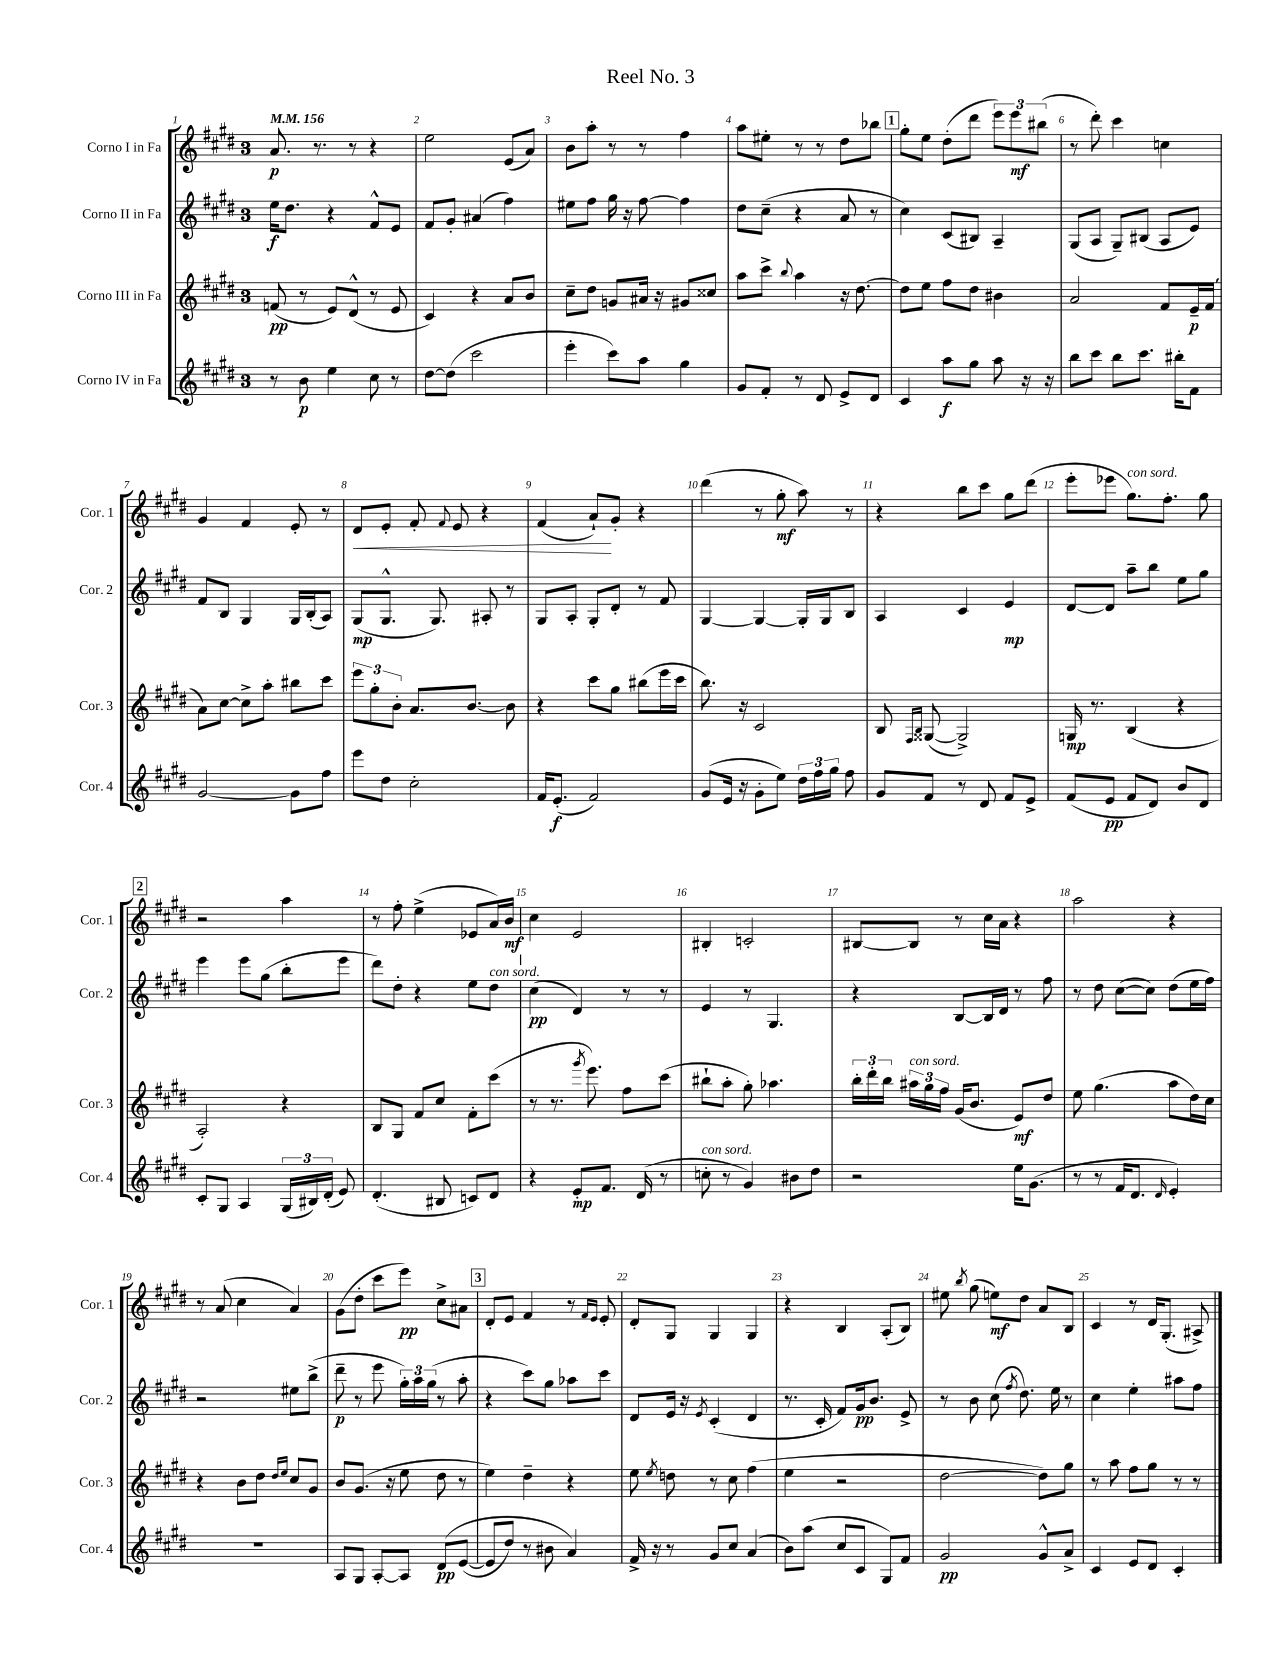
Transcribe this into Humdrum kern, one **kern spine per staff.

**kern	**kern	**kern	**kern
*staff4	*staff3	*staff2	*staff1
*clefG2	*clefG2	*clefG2	*clefG2
*k[f#c#g#d#]	*k[f#c#g#d#]	*k[f#c#g#d#]	*k[f#c#g#d#]
*M3/4	*M3/4	*M3/4	*M3/4
*MM156	*MM156	*MM156	*MM156
8r	(8f	16ee	8.a
.	.	8.dd#	.
8b	8r	.	.
.	.	.	8.r
4ee	8e)	4r	.
.	(8d#^^	.	8r
8cc#	8r	8f#^^	4r
8r	8e	8e	.
=	=	=	=
[8dd#	4c#)	8f#	2ee
(8dd#]	.	8g#'	.
2ccc#	4r	(4a#	.
.	8a	4ff#)	(8e
.	8b	.	8a)
=	=	=	=
4eee'	8cc#~	8ee#	8b
.	8dd#	8ff#	8aa'
8ccc#)	8g	16gg#	8r
.	.	16r	.
8aa	16a#	[8ff#	8r
.	16r	.	.
4gg#	8g#	4ff#]	4ff#
.	8cc##	.	.
=	=	=	=
8g#	8aa	8dd#	8aa
8f#'	8ccc#^	(8cc#~	8ee#'
.	8qqbb	.	.
8r	4aa	4r	8r
8d#	.	.	8r
8e^	16r	8a	8dd#
.	[8.dd#	.	.
8d#	.	8r	8bb-
=	=	=	=
4c#	8dd#]	4cc#)	8gg#'
.	8ee	.	8ee
8aa	8ff#	(8c#	(8dd#'
8gg#	8dd#	8B#)	8ddd#
8aa	4b#	4A~	12eee)
.	.	.	12eee
16r	.	.	.
.	.	.	(12bb#
16r	.	.	.
=	=	=	=
8bb	2a	(8G#	8r
8ccc#	.	8A	8ddd#')
8bb	.	8G#~)	4ccc#
8.ccc#	.	(8B#	.
.	8f#	8A	4cc
16bb#'	.	.	.
8f#	16e~	8e)	.
.	(16f#	.	.
=	=	=	=
[2g#	8a)	8f#	4g#
.	[8cc#	8B	.
.	8cc#^]	4G#	4f#
.	8aa'	.	.
8g#]	8bb#	16G#	8e'
.	.	(16B'	.
8ff#	8ccc#	8A)	8r
=	=	=	=
8eee	12eee	(8G#	8d#
.	12gg#'	.	.
8dd#	.	8.G#^^	8e'
.	12b'	.	.
2cc#'	8.a	.	8f#'
.	.	8.G#)	.
.	.	.	8qqf#
.	.	.	8e
.	[8.b	.	.
.	.	8A#'	4r
.	8b]	8r	.
=	=	=	=
16f#	4r	8G#	(4f#
(8.e'	.	.	.
.	.	8A'	.
2f#)	8ccc#	8G#'	8a`)
.	8gg#	8d#'	8g#'
.	(8bb#	8r	4r
.	16eee	8f#	.
.	16ccc#	.	.
=	=	=	=
(8g#	8.bb)	[4G#	(4ddd#
16e	.	.	.
16r	16r	.	.
8g#'	2c#	4G#_	8r
8ee)	.	.	8gg#'
24dd#	.	16G#']	8aa)
24ff#	.	.	.
.	.	16G#	.
24gg#	.	.	.
8ff#	.	8B	8r
=	=	=	=
8g#	8B	4A	4r
.	16qqF#	.	.
.	16qqB	.	.
8f#	([8G##	.	.
8r	2G##^])	4c#	8bb
8d#	.	.	8ccc#
8f#	.	4e	8gg#
8e^	.	.	(8ddd#
=	=	=	=
(8f#	16G	[8d#	8eee'
.	8.r	.	.
8e	.	8d#]	8eee-
8f#	(4B	8aa~	8.gg#)
8d#)	.	8bb	.
.	.	.	8.ff#'
8b	4r	8ee	.
8d#	.	8gg#	8gg#
=	=	=	=
8c#'	2A')	4eee	2r
8G#	.	.	.
4A	.	8eee	.
.	.	(8gg#	.
(24G#	4r	8bb'	4aa
24B#)	.	.	.
(24d#'	.	.	.
8e)	.	8eee	.
=	=	=	=
(4.d#'	8B	8ddd#)	8r
.	8G#	8dd#'	8ff#'
.	8f#	4r	(4ee^
8B#	8cc#	.	.
8c)	8f#'	8ee	8e-
8d#	(8ccc#	8dd#	16a)
.	.	.	16b
=	=	=	=
4r	8r	(4cc#	4cc#
.	8.r	.	.
8e'	.	4d#)	2e
.	8qggg#	.	.
.	8.eee)	.	.
8.f#	.	.	.
.	8ff#	8r	.
(16d#	.	.	.
8r	(8ccc#	8r	.
=	=	=	=
8cc'	8bb#`	4e	4B#'
8r	8aa'	.	.
4g#)	8gg#')	8r	2c'
.	4.aa-	4.G#	.
8b#	.	.	.
8dd#	.	.	.
=	=	=	=
2r	24bb'	4r	[8B#
.	24ddd#'	.	.
.	24bb	.	.
.	24aa#	.	8B#]
.	24gg#	.	.
.	24ff#	.	.
.	(16g#	[8B	8r
.	8.b	.	.
.	.	16B]	16cc#
.	.	16d#	16a
16ee	8e)	8r	4r
(8.g#	.	.	.
.	8dd#	8ff#	.
=	=	=	=
8r	8ee	8r	2aa
8r	(4.gg#	8dd#	.
16f#	.	([8cc#	.
8.d#	.	.	.
.	.	8cc#])	.
16qqd#	.	.	.
4e')	8aa	(8dd#	4r
.	16dd#)	16ee	.
.	16cc#	16ff#)	.
=	=	=	=
2.r	4r	2r	8r
.	.	.	(8a
.	8b	.	4cc#
.	8dd#	.	.
.	16qqdd#	.	.
.	16qqee	.	.
.	8cc#	8ee#	4a)
.	8g#	(8bb^	.
=	=	=	=
8A	8b	8ddd#~	(8g#
8G#	(8.g#	8r	8dd#'
[8A'	.	8eee	8ccc#
.	16r	.	.
8A]	8ee	24gg#')	8eee)
.	.	24aa	.
.	.	(24gg#	.
&(8d#	8dd#	8r	8cc#^
([8e	8r	8aa'	8a#
=	=	=	=
8e]	4ee)	4r	8d#'
8dd#)	.	.	8e
8r	4dd#~	8ccc#)	4f#
8b#	.	8gg#	.
4a&)	4r	8aa-	8r
.	.	.	16qqf#
.	.	.	16qqe
.	.	8ccc#	8e'
=	=	=	=
16f#^	8ee	8d#	8d#'
16r	.	.	.
.	8qee	.	.
8r	8dd	16e	8G#
.	.	16r	.
.	.	8qe	.
8g#	8r	(4c#'	4G#
8cc#	8cc#	.	.
(4a	(4ff#	4d#	4G#
=	=	=	=
8b)	4ee	8.r	4r
(8aa	.	.	.
.	.	16c#'	.
8cc#	2r	8f#)	4B
8c#	.	16g#	.
.	.	8.b	.
8G#)	.	.	(8A'
8f#	.	8e^	8B)
=	=	=	=
2g#	[2dd#	8r	8ee#
.	.	.	8qbb
.	.	8b	(8gg#
.	.	(8cc#	8ee)
.	.	8qff#	.
.	.	8.dd#)	8dd#
8g#^^	8dd#])	.	8a
.	.	16ee	.
8a^	8gg#	8r	8B
=	=	=	=
4c#	8r	4cc#	4c#
.	8aa	.	.
8e	8ff#	4ee'	8r
8d#	8gg#	.	16d#
.	.	.	(8.G#'
4c#'	8r	8aa#	.
.	8r	8ff#	8A#^)
==	==	==	==
*-	*-	*-	*-
